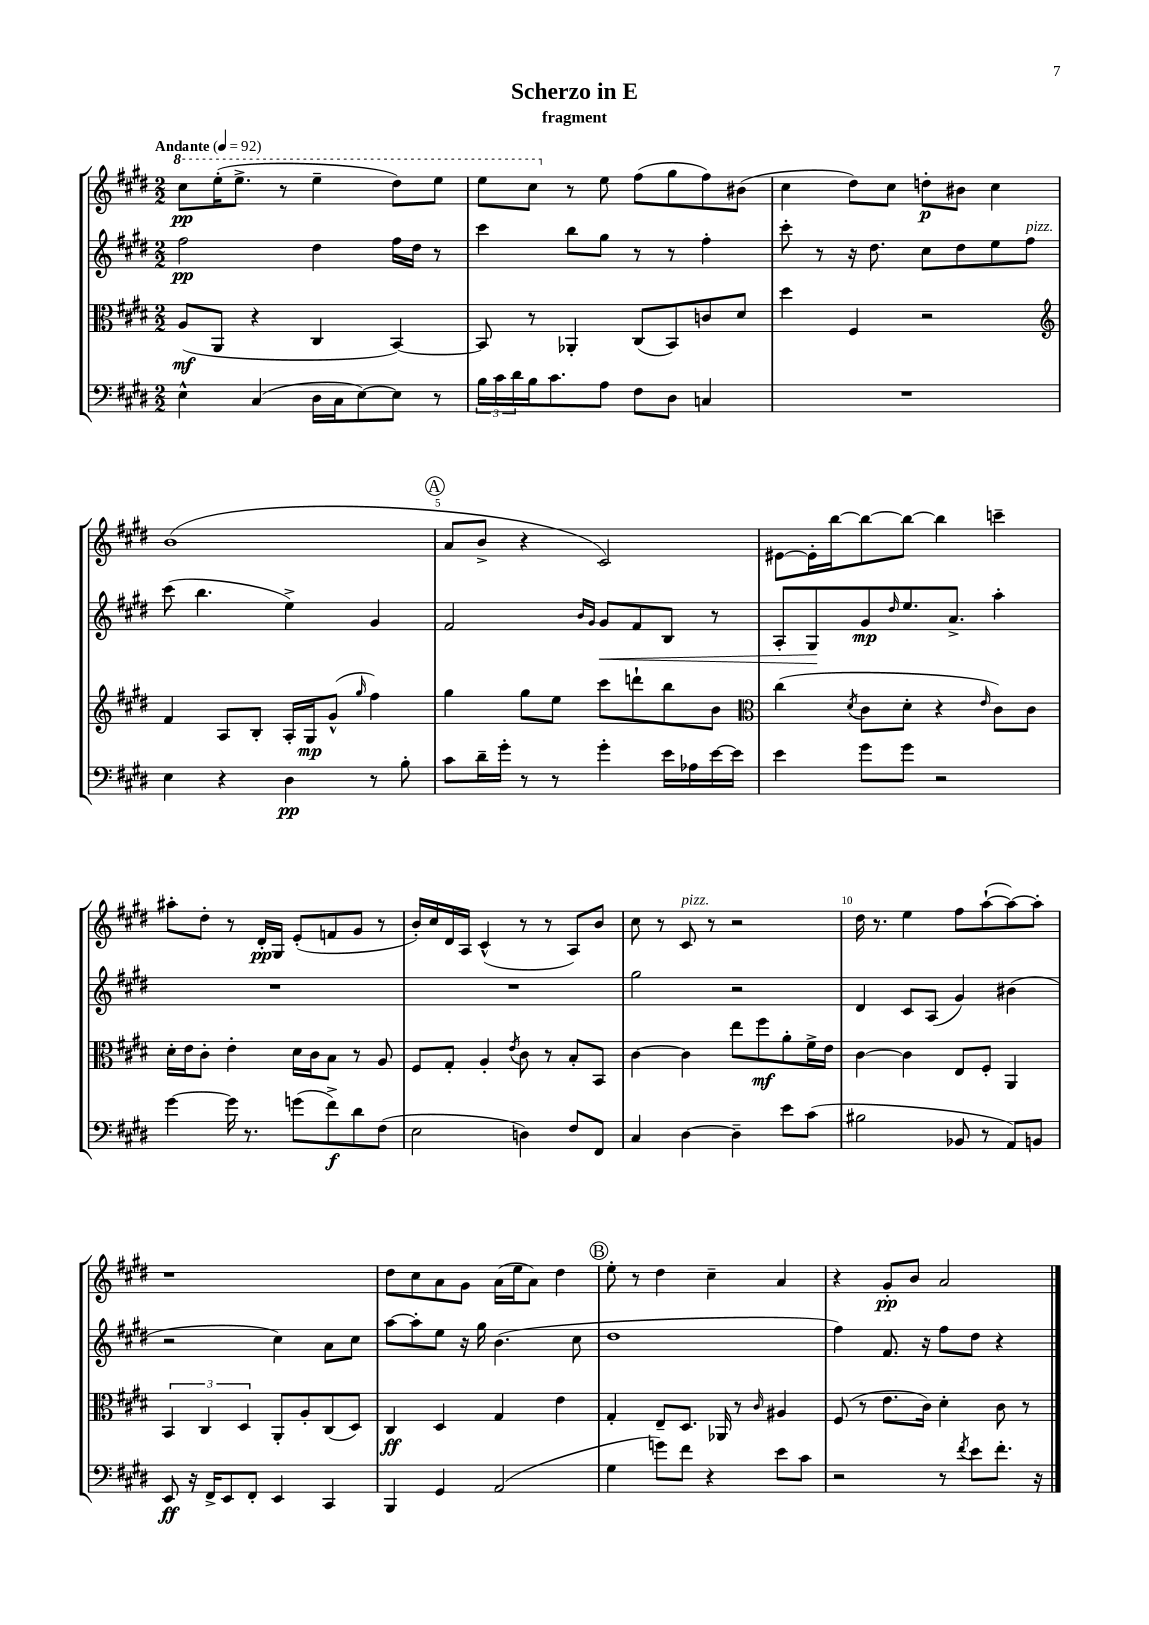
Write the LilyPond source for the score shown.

\header { title = "Scherzo in E" subtitle = "fragment" }
<<
\new StaffGroup <<
\new Staff = "s0" {
    \clef treble \key e \major \numericTimeSignature \time 2/2 \tempo "Andante" 4 = 92
    \ottava #1 cis'''8\pp e'''16-.( e'''8.-> r8 e'''4-- dis'''8) e'''8 |
    e'''8 cis'''8 \ottava #0 r8 e''8 fis''8( gis''8 fis''8) bis'8( |
    cis''4 dis''8) cis''8 d''8-.\p bis'8 cis''4 |
    b'1( |
    \mark \markup { \circle "A" } a'8 b'8-> r4 cis'2) |
    eis'8~ eis'16-. b''16~ b''8~ b''8~ b''4 c'''4-- |
    ais''8-. dis''8-. r8 dis'16-.\pp gis16 e'8-.( f'8 gis'8 r8 |
    b'16-.) cis''16 dis'16 a16 cis'4-^( r8 r8 a8) b'8 |
    cis''8 r8 cis'8^\markup { \italic "pizz." } r8 r2 |
    dis''16 r8. e''4 fis''8 a''8~-!( a''8~) a''8-. |
    r1 |
    dis''8 cis''8 a'8 gis'8 a'16( e''16 a'8) dis''4 |
    \mark \markup { \circle "B" } e''8-. r8 dis''4 cis''4-- a'4 |
    r4 gis'8-.\pp b'8 a'2 \bar "|." |
}
\new Staff = "s1" {
    \clef treble \key e \major \numericTimeSignature \time 2/2
    fis''2\pp dis''4 fis''16 dis''16 r8 |
    cis'''4 b''8 gis''8 r8 r8 fis''4-. |
    cis'''8-. r8 r16 dis''8. cis''8 dis''8 e''8 fis''8^\markup { \italic "pizz." } |
    cis'''8( b''4. e''4->) gis'4 |
    \mark \markup { \circle "A" } fis'2 \grace { b'16 gis'16 } gis'8\< fis'8 b8 r8 |
    a8-. gis8\! gis'8\mp \grace { dis''16 } e''8. a'8.-> a''4-. |
    R1 |
    R1 |
    gis''2 r2 |
    dis'4 cis'8 a8( gis'4) bis'4( |
    r2 cis''4) a'8 cis''8 |
    a''8~ a''8-. e''8 r16 gis''16 b'4.( cis''8 |
    \mark \markup { \circle "B" } dis''1 |
    fis''4) fis'8. r16 fis''8 dis''8 r4 \bar "|." |
}
\new Staff = "s2" {
    \clef alto \key e \major \numericTimeSignature \time 2/2
    a8\mf( a,8 r4 cis4 b,4~) |
    b,8 r8 aes,4-. cis8( b,8) c'8 dis'8 |
    dis''4 fis4 r2 |
    \clef treble fis'4 a8 b8-. a16-. gis16\mp gis'8-^( \grace { gis''16 } fis''4) |
    \mark \markup { \circle "A" } gis''4 gis''8 e''8 cis'''8 d'''8-! b''8 b'8 |
    \clef alto cis''4( \acciaccatura { dis'8 } cis'8 dis'8-. r4 \grace { e'16 } cis'8) cis'8 |
    dis'16-. e'16 cis'8-. e'4-. dis'16 cis'16 b8 r8 a8 |
    fis8 gis8-. a4-. \acciaccatura { e'8 } cis'8 r8 b8-. b,8 |
    cis'4~ cis'4 e''8 fis''8\mf a'8-. fis'16-> e'16 |
    cis'4~ cis'4 e8 fis8-. a,4 |
    \tuplet 3/2 { b,4 cis4 dis4 } a,8-. a8-. cis8( dis8) |
    cis4\ff dis4 gis4 e'4 |
    \mark \markup { \circle "B" } gis4-. e8-- dis8. aes,16 r8 \grace { cis'16 } ais4 |
    fis8( r8 e'8. cis'16) dis'4-. cis'8 r8 \bar "|." |
}
\new Staff = "s3" {
    \clef bass \key e \major \numericTimeSignature \time 2/2
    e4-^ cis4( dis16 cis16 e8~) e8 r8 |
    \tuplet 3/2 { b16 cis'16 dis'16 } b16 cis'8. a8 fis8 dis8 c4 |
    R1 |
    e4 r4 dis4\pp r8 b8-. |
    \mark \markup { \circle "A" } cis'8 dis'16-- gis'16-. r8 r8 gis'4-. e'16 aes16 e'16~ e'16 |
    e'4 gis'8 gis'8 r2 |
    gis'4~ gis'16 r8. g'8( fis'8->\f) dis'8 fis8( |
    e2 d4) fis8 fis,8 |
    cis4 dis4~ dis4-- e'8 cis'8( |
    bis2 bes,8 r8 a,8) b,8 |
    e,8\ff r16 fis,16-> e,8 fis,8-. e,4 cis,4 |
    b,,4 gis,4 a,2( |
    \mark \markup { \circle "B" } gis4 g'8) fis'8 r4 e'8 cis'8 |
    r2 r8 \acciaccatura { fis'8 } e'8 fis'8.-. r16 \bar "|." |
}
>>
>>
\layout { \context { \Score \override BarNumber.break-visibility = ##(#f #t #t) barNumberVisibility = #(every-nth-bar-number-visible 5) } }
